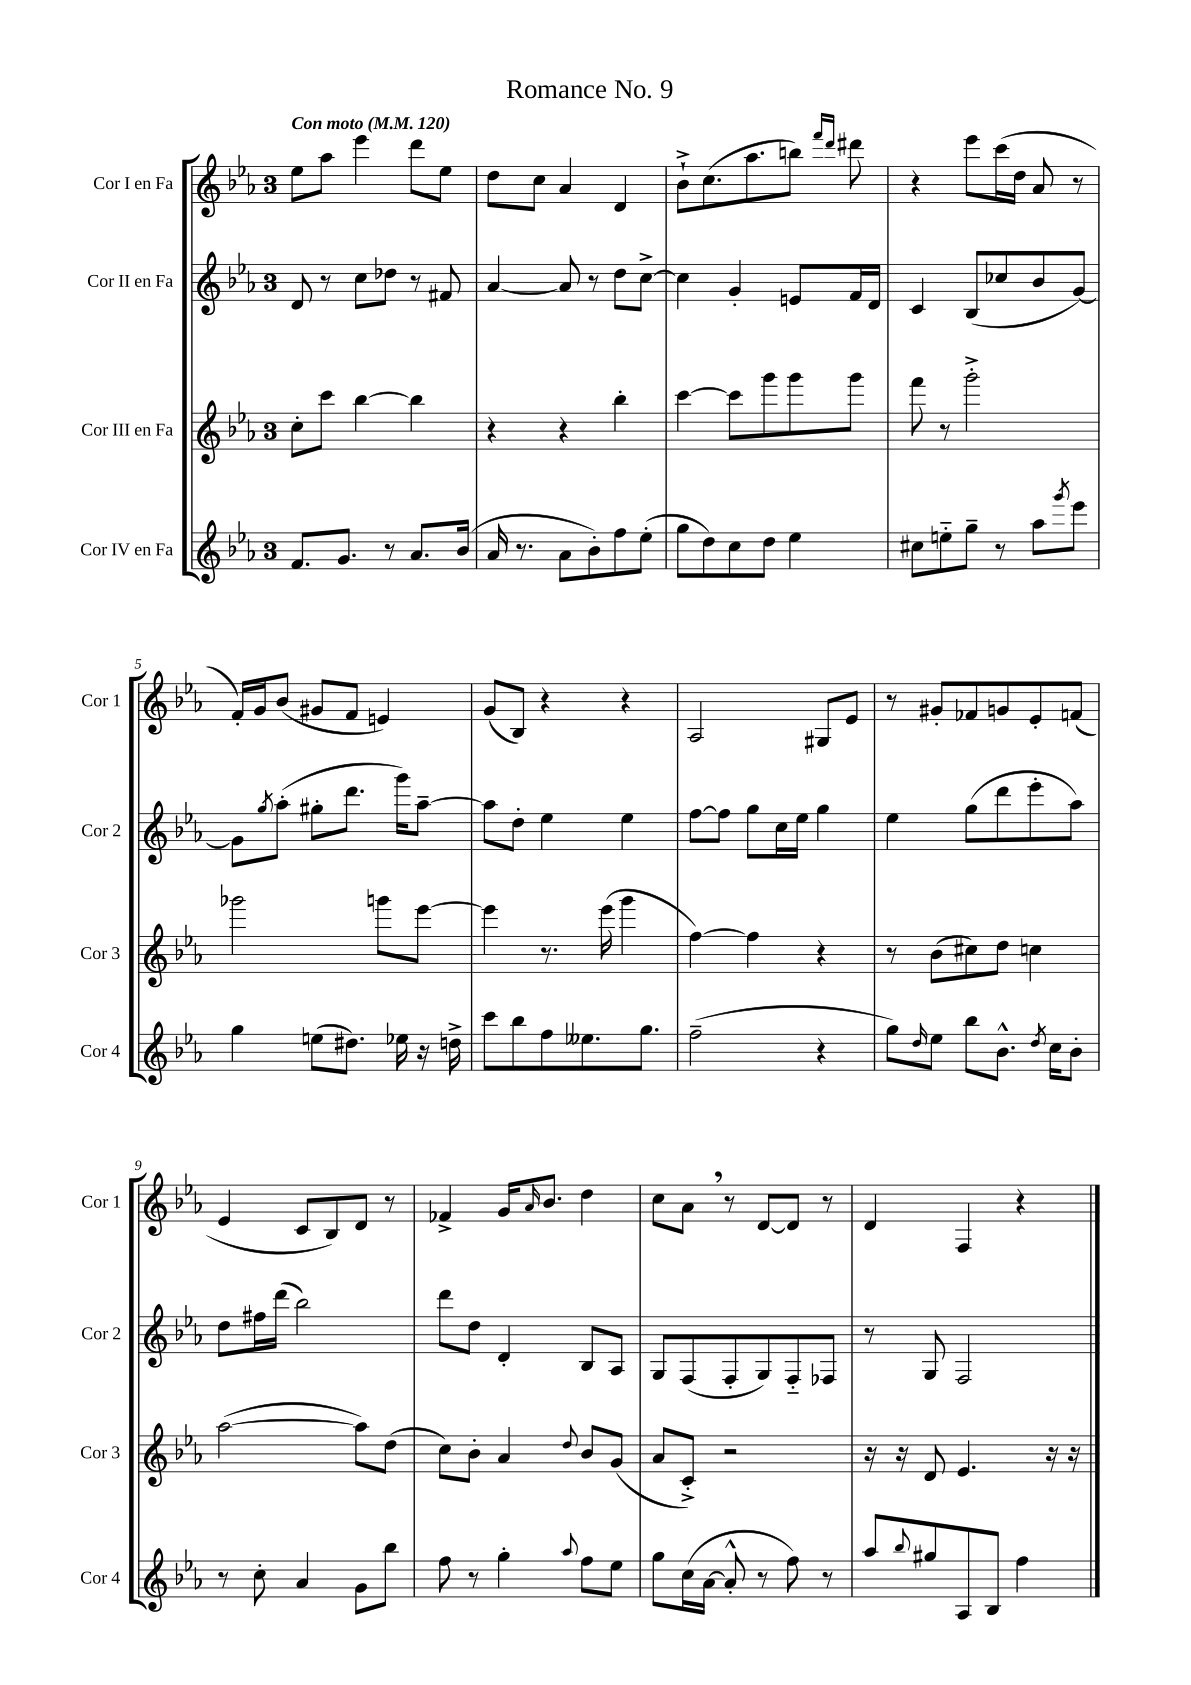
\header { title = "Romance No. 9" }
<<
\new StaffGroup <<
\new Staff = "s0" \with { instrumentName = "Cor I en Fa" shortInstrumentName = "Cor 1" } {
    \clef treble \key ees \major \once \override Staff.TimeSignature.style = #'single-digit \time 3/4 \tempo "Con moto" 4 = 120
    ees''8 aes''8 ees'''4 d'''8 ees''8 |
    d''8 c''8 aes'4 d'4 |
    bes'8-!-> c''8.( aes''8. b''8) \grace { f'''16 d'''16 } dis'''8 |
    r4 ees'''8 c'''16( d''16 aes'8 r8 |
    f'16-.) g'16 bes'8( gis'8 f'8 e'4) |
    g'8( bes8) r4 r4 |
    aes2 gis8 ees'8 |
    r8 gis'8-. fes'8 g'8 ees'8-. f'8( |
    ees'4 c'8 bes8) d'8 r8 |
    fes'4-> g'16 \grace { aes'16 } bes'8. d''4 |
    c''8 aes'8 \breathe r8 d'8~ d'8 r8 |
    d'4 f4 r4 \bar "|." |
}
\new Staff = "s1" \with { instrumentName = "Cor II en Fa" shortInstrumentName = "Cor 2" } {
    \clef treble \key ees \major \once \override Staff.TimeSignature.style = #'single-digit \time 3/4
    d'8 r8 c''8 des''8 r8 fis'8 |
    aes'4~ aes'8 r8 d''8 c''8~-> |
    c''4 g'4-. e'8 f'16 d'16 |
    c'4 bes8( ces''8 bes'8 g'8~) |
    g'8 \acciaccatura { g''8 } aes''8-.( gis''8-. d'''8. g'''16) aes''8~-- |
    aes''8 d''8-. ees''4 ees''4 |
    f''8~ f''8 g''8 c''16 ees''16 g''4 |
    ees''4 g''8( d'''8 ees'''8-. aes''8) |
    d''8 fis''16 d'''16( bes''2) |
    d'''8 d''8 d'4-. bes8 aes8 |
    g8 f8( f8-. g8) f8-_ fes8 |
    r8 g8 f2 \bar "|." |
}
\new Staff = "s2" \with { instrumentName = "Cor III en Fa" shortInstrumentName = "Cor 3" } {
    \clef treble \key ees \major \once \override Staff.TimeSignature.style = #'single-digit \time 3/4
    c''8-. c'''8 bes''4~ bes''4 |
    r4 r4 bes''4-. |
    c'''4~ c'''8 g'''8 g'''8 g'''8 |
    f'''8 r8 g'''2-.-> |
    ges'''2 g'''8 ees'''8~ |
    ees'''4 r8. ees'''16( g'''4 |
    f''4~) f''4 r4 |
    r8 bes'8( cis''8) d''8 c''4 |
    aes''2~( aes''8) d''8( |
    c''8) bes'8-. aes'4 \appoggiatura { d''8 } bes'8 g'8( |
    aes'8 c'8-.->) r2 |
    r16 r16 d'8 ees'4. r16 r16 \bar "|." |
}
\new Staff = "s3" \with { instrumentName = "Cor IV en Fa" shortInstrumentName = "Cor 4" } {
    \clef treble \key ees \major \once \override Staff.TimeSignature.style = #'single-digit \time 3/4
    f'8. g'8. r8 aes'8. bes'16( |
    aes'16 r8. aes'8 bes'8-.) f''8 ees''8-.( |
    g''8 d''8) c''8 d''8 ees''4 |
    cis''8 e''8-_ g''8-- r8 aes''8 \acciaccatura { g'''8 } ees'''8 |
    g''4 e''8( dis''8.) ees''16 r16 d''16-> |
    c'''8 bes''8 f''8 eeses''8. g''8. |
    f''2--( r4 |
    g''8) \grace { d''16 } ees''8 bes''8 bes'8.-^ \acciaccatura { d''8 } c''16 bes'8-. |
    r8 c''8-. aes'4 g'8 bes''8 |
    f''8 r8 g''4-. \appoggiatura { aes''8 } f''8 ees''8 |
    g''8 c''16( aes'16~ aes'8-.-^ r8 f''8) r8 |
    aes''8 \appoggiatura { bes''8 } gis''8 aes8 bes8 f''4 \bar "|." |
}
>>
>>
